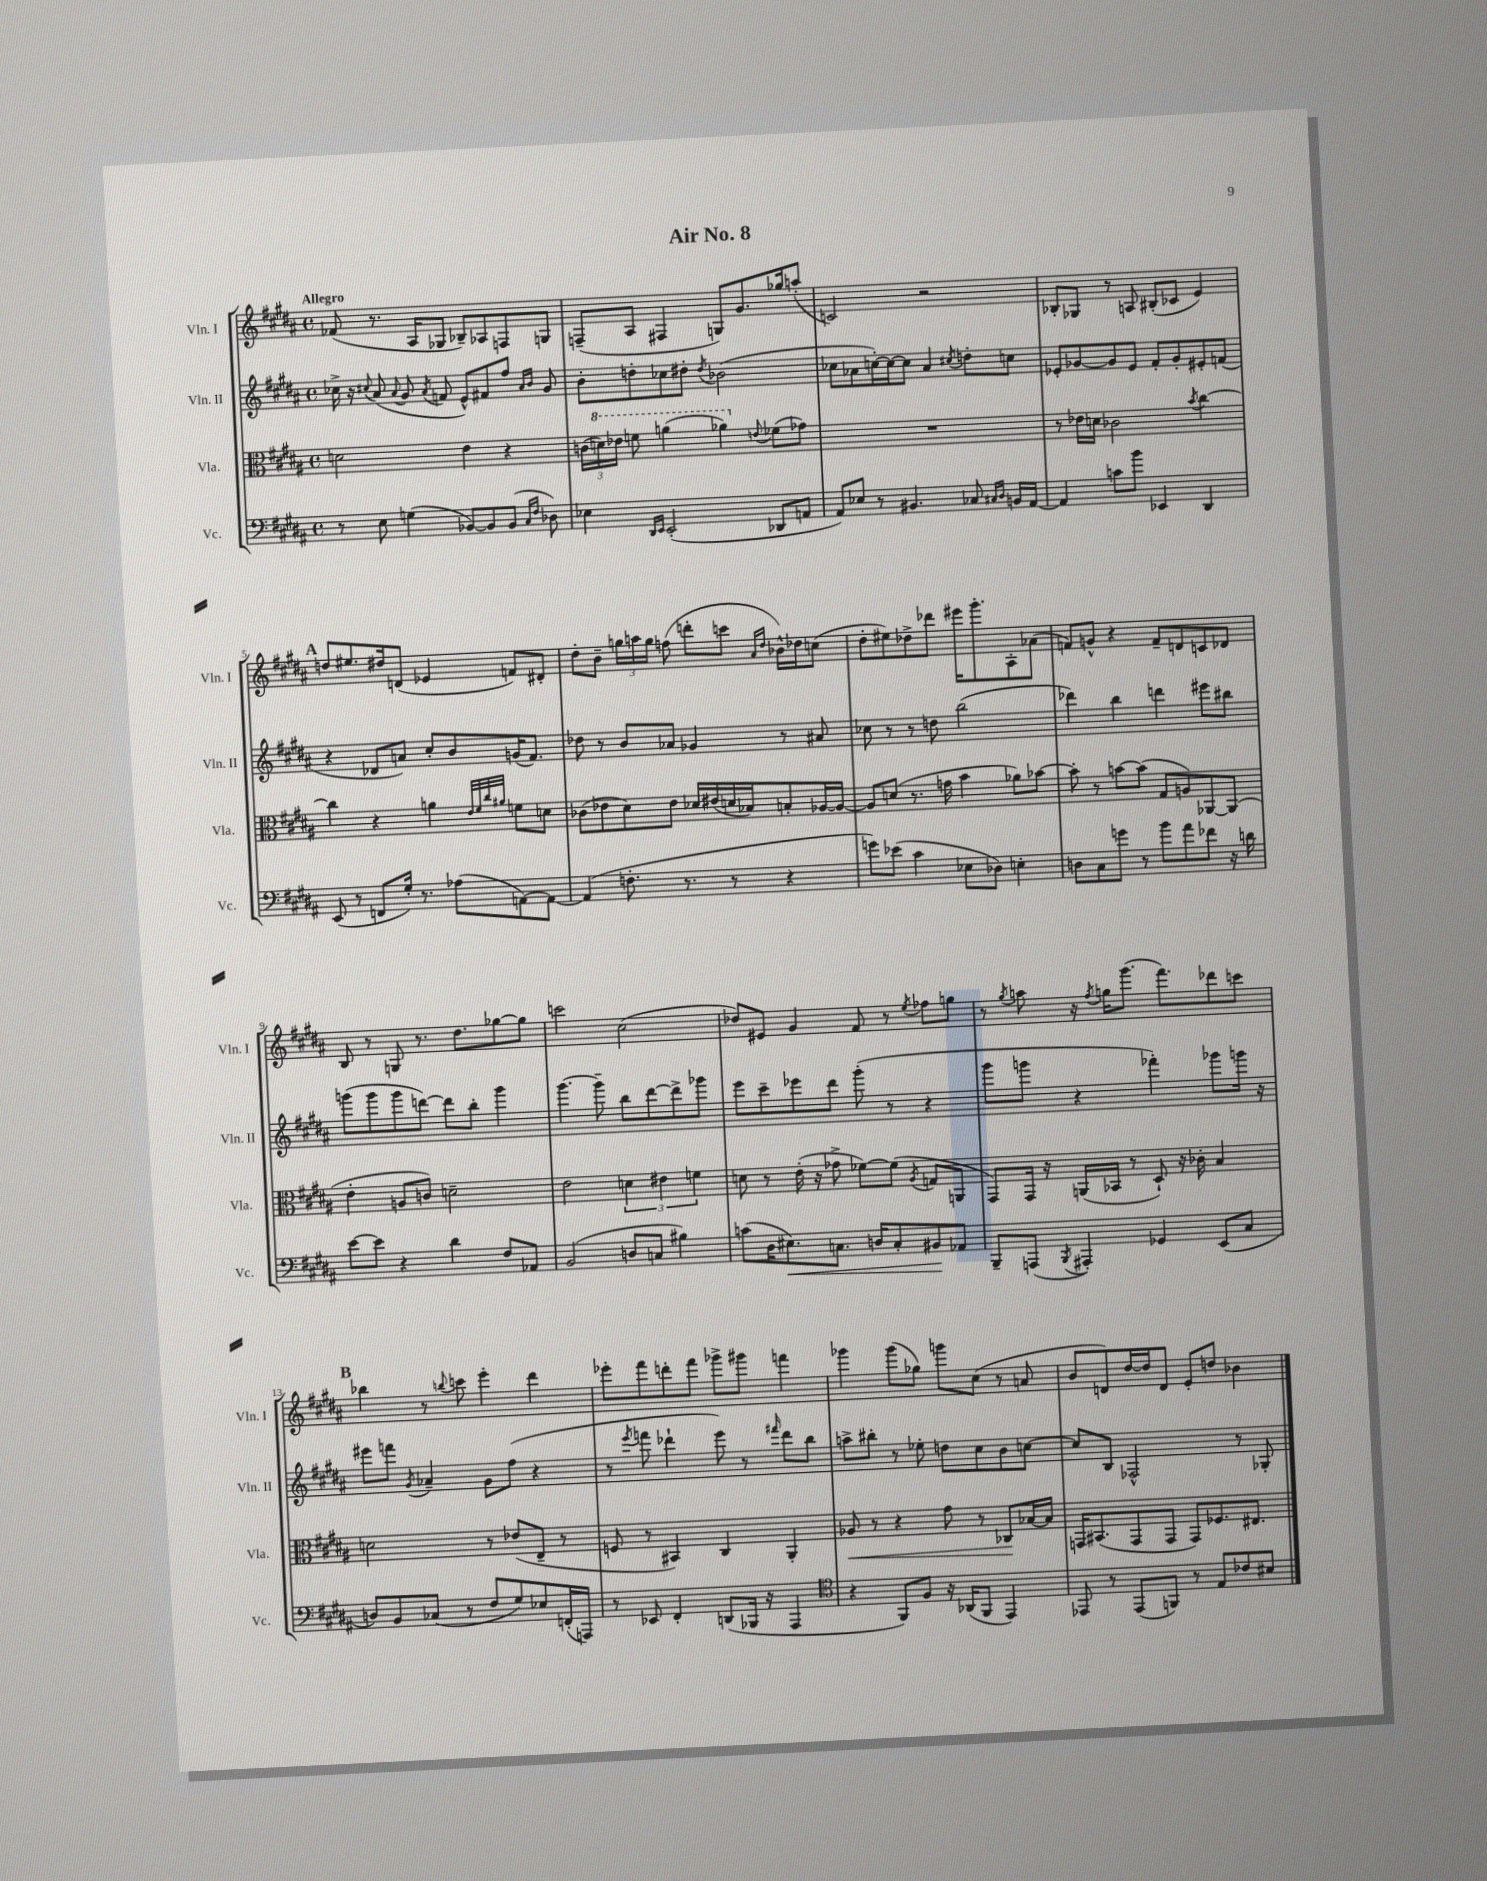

**kern	**kern	**kern	**kern
*staff4	*staff3	*staff2	*staff1
*clefF4	*clefC3	*clefG2	*clefG2
*k[f#c#g#d#a#]	*k[f#c#g#d#a#]	*k[f#c#g#d#a#]	*k[f#c#g#d#a#]
*M4/4	*M4/4	*M4/4	*M4/4
*met(c)	*met(c)	*met(c)	*met(c)
8r	2d	16cc-^	(8f-
.	.	16r	.
.	.	8qqcc#	.
8E	.	(8a#	8.r
.	.	8qqa#	.
(4G	.	8g#	.
.	.	.	16A#
.	.	8qa#	.
.	.	8f	8G-
[8BB-)	4e	8e^^)	8B-~)
8BB-]	.	8f#	8A-
(8BB-	4r	8ff#	8F
16qqC#	.	16qqa#	.
16qqF#	.	16qqb	.
8D-)	.	8g#	8G
=	=	=	=
4E-	(24c	8b'	(8F~
.	24dd)	.	.
.	24ee-	.	.
.	8ff	8dd'	8A#
16qqDD#	.	.	.
16qqEE	.	.	.
(2EE'	(4aa	8cc-	4F#
.	.	8dd#'	.
.	.	8qdd#	.
.	4aa-)	(2b-	8G)
.	.	.	8.g#
.	8qqe	.	.
8DD-	(8f-	.	.
.	.	.	16gg-
8AA	8g-)	.	(8aa'
=	=	=	=
8AA#)	1r	8cc-	2c)
8E-	.	8a-	.
8r	.	[16cc')	.
.	.	16cc_	.
4.BB#	.	8cc]	.
.	.	4a-	2r
.	.	8qcc#	.
8C-	.	8dd'	.
16qqC#	.	.	.
16qqD#	.	.	.
16BB	.	8cc	.
[16AA#	.	.	.
=	=	=	=
4AA#]	8r	8e-'	8B-'
.	16e-	[8g-	8G-
.	16d	.	.
8c	2c-	8g-]	8r
8b	.	8e-	8A
4EE-	.	8f#'	(8B#'
.	.	8g-'	8c-
.	8qb	.	.
4DD#	[4cc#	8e#'	4e)
.	.	(8f	.
=	=	=	=
(8EE	4cc#]	4r	8dd
8r	.	.	8.ee#
8FF	4r	8d-	.
.	.	.	16dd#
16G#')	.	8a)	(8d
8.r	.	.	.
.	4a	8cc#'	4e-
(8A-	.	8b	.
.	32qqe	.	.
.	32qqf#	.	.
.	32qqcc#	.	.
.	32qqa#	.	.
[8AA)	8f	(16g	8f)
.	.	8.f#)	.
8AA_	8d	.	8d#'
=	=	=	=
(4AA]	(8c-	8dd-	8dd#'
.	8e-	8r	8b~
8.F'	8d#)	8b	24gg
.	.	.	24aa
.	.	.	24gg
.	8e-	8a-	(8ff
8.r	.	.	.
.	16d-	4g-	8ddd'
.	(16e#	.	.
8r	16d	.	8ccc
.	16B-)	.	.
.	.	.	16qqa#
.	.	.	16qqdd#
4r	8B'	8r	16b-^^)
.	.	.	16dd-
.	[16A-	8a#	(8cc
.	16A-_	.	.
=	=	=	=
8g)	8A-]	8cc-	8dd#'
(8e-	(8d	8r	8ee#)
4c#	8.r	8r	8dd-^
.	.	8dd	8ddd-
.	16g	.	.
8E-	4b	(2bb	16eee#
.	.	.	8.ggg#'
8D-)	.	.	.
4E'	8a-)	.	8A#'
.	[8b-	.	(8a-
=	=	=	=
8D	8b-']	4ddd-)	8f)
8C#	8r	.	8g^^
8g	[8b	4bb	4r
8r	(8b]	.	.
8b	8G#	4ddd	8f~
8a#	8A)	.	8d
8f-	[8AA-	8eee#	8c
16r	(8AA-]	8bb#	8d-
16d	.	.	.
=	=	=	=
[8e	4e'	(8ggg	8B
8e]	.	8ggg	8r
4r	8A	8ggg	8G
.	8c)	[8ddd)	8.r
4d#	2d~	8ddd]	.
.	.	.	8.dd#
.	.	8bb'	.
8F#	.	4ggg	[8gg-
8AA-	.	.	8gg-]
=	=	=	=
(2BB	2e	[4.ggg#	2ccc
.	.	8ggg#~]	.
8D	6d	8bb	(2cc#
8C	.	[8ddd#	.
.	6e#	.	.
4B#)	.	8ddd#^]	.
.	6f	.	.
.	.	8ggg-	.
=	=	=	=
(8c	8d	8eee	8dd-)
16D#	8r	8ccc#~	8e#
8.E#)	.	.	.
.	(16e'	8eee-	4g#
.	16r	.	.
8.C	8g-^	8ddd#	.
.	[8f-)	(8ggg#'	8f#
16D	.	.	.
8C'	(8f-]	8r	8r
.	8qA#	.	8qee
8BB#	8G	4r	8ff-
8AA-	8AA	.	8gg
=	=	=	=
8BBB~	8GG#)	8ggg#	8r
.	.	.	8qgg#
(8AAA	16GG#	8ggg	8aa
.	16r	.	.
8qBBB	.	.	.
4AAA#')	(16AA	4r	16r
.	.	.	8qff#
.	16BB-	.	16gg
.	8r	.	(8.ggg#
4GG-	8D#`)	4fff-')	.
.	.	.	8.fff#)
.	16r	.	.
.	16c-'	.	.
(8EE	4B	8ggg-	8ddd-
8C#	.	16ggg	8ccc
.	.	16r	.
=	=	=	=
8D)	2d	8eee#	4bb-
8BB	.	8fff	.
.	.	8qg#	.
(8C-	.	4a-~	8r
.	.	.	8qqbb
8r	.	.	8ccc
8F#	8r	8g#	4eee'
8G#)	(8e-	(8ff#	.
8E-	8E~	4r	4ddd#
(16FF'	8r	.	.
16AAA)	.	.	.
=	=	=	=
8r	8F	8r	8eee-'
.	.	8qeee	.
8EE-	8r	8fff	8fff#
4FF#'	4BB#)	4ddd-`	8ddd'
.	.	.	8fff#
(8DD	4C#	8eee)	8ggg-^
16BBB-	.	8r	8ggg#
16r	.	.	.
.	.	16qqfff#	.
4AAA#	4AA#'	8ddd-	4fff
.	.	8bb	.
=	=	=	=
*clefC4	*	*	*
4r	8A-	8aa^	4ggg-
.	8r	8bb#'	.
8FF#)	4r	8r	(8ggg-
8F#	.	8ee-'	8gg-)
16r	8g#	8dd	8ggg
(16AA-	.	.	.
8FF#	8r	8cc#	(8cc#
4EE)	8C-	8b	8r
.	[16B-	[8cc	8a
.	16B-]	.	.
=	=	=	=
8EE-	16GG	8cc]	8b
.	(8.BB#	.	.
8r	.	8B	8d)
(8EE-	8GG	2F-^^	[16dd#
.	.	.	16dd#]
8FF)	8GG	.	8d
8r	8GG)	.	8e'
8E	8.F-	.	8dd
8c-	.	8r	4b-
.	8.E#	.	.
8B#	.	8G-'	.
==	==	==	==
*-	*-	*-	*-
